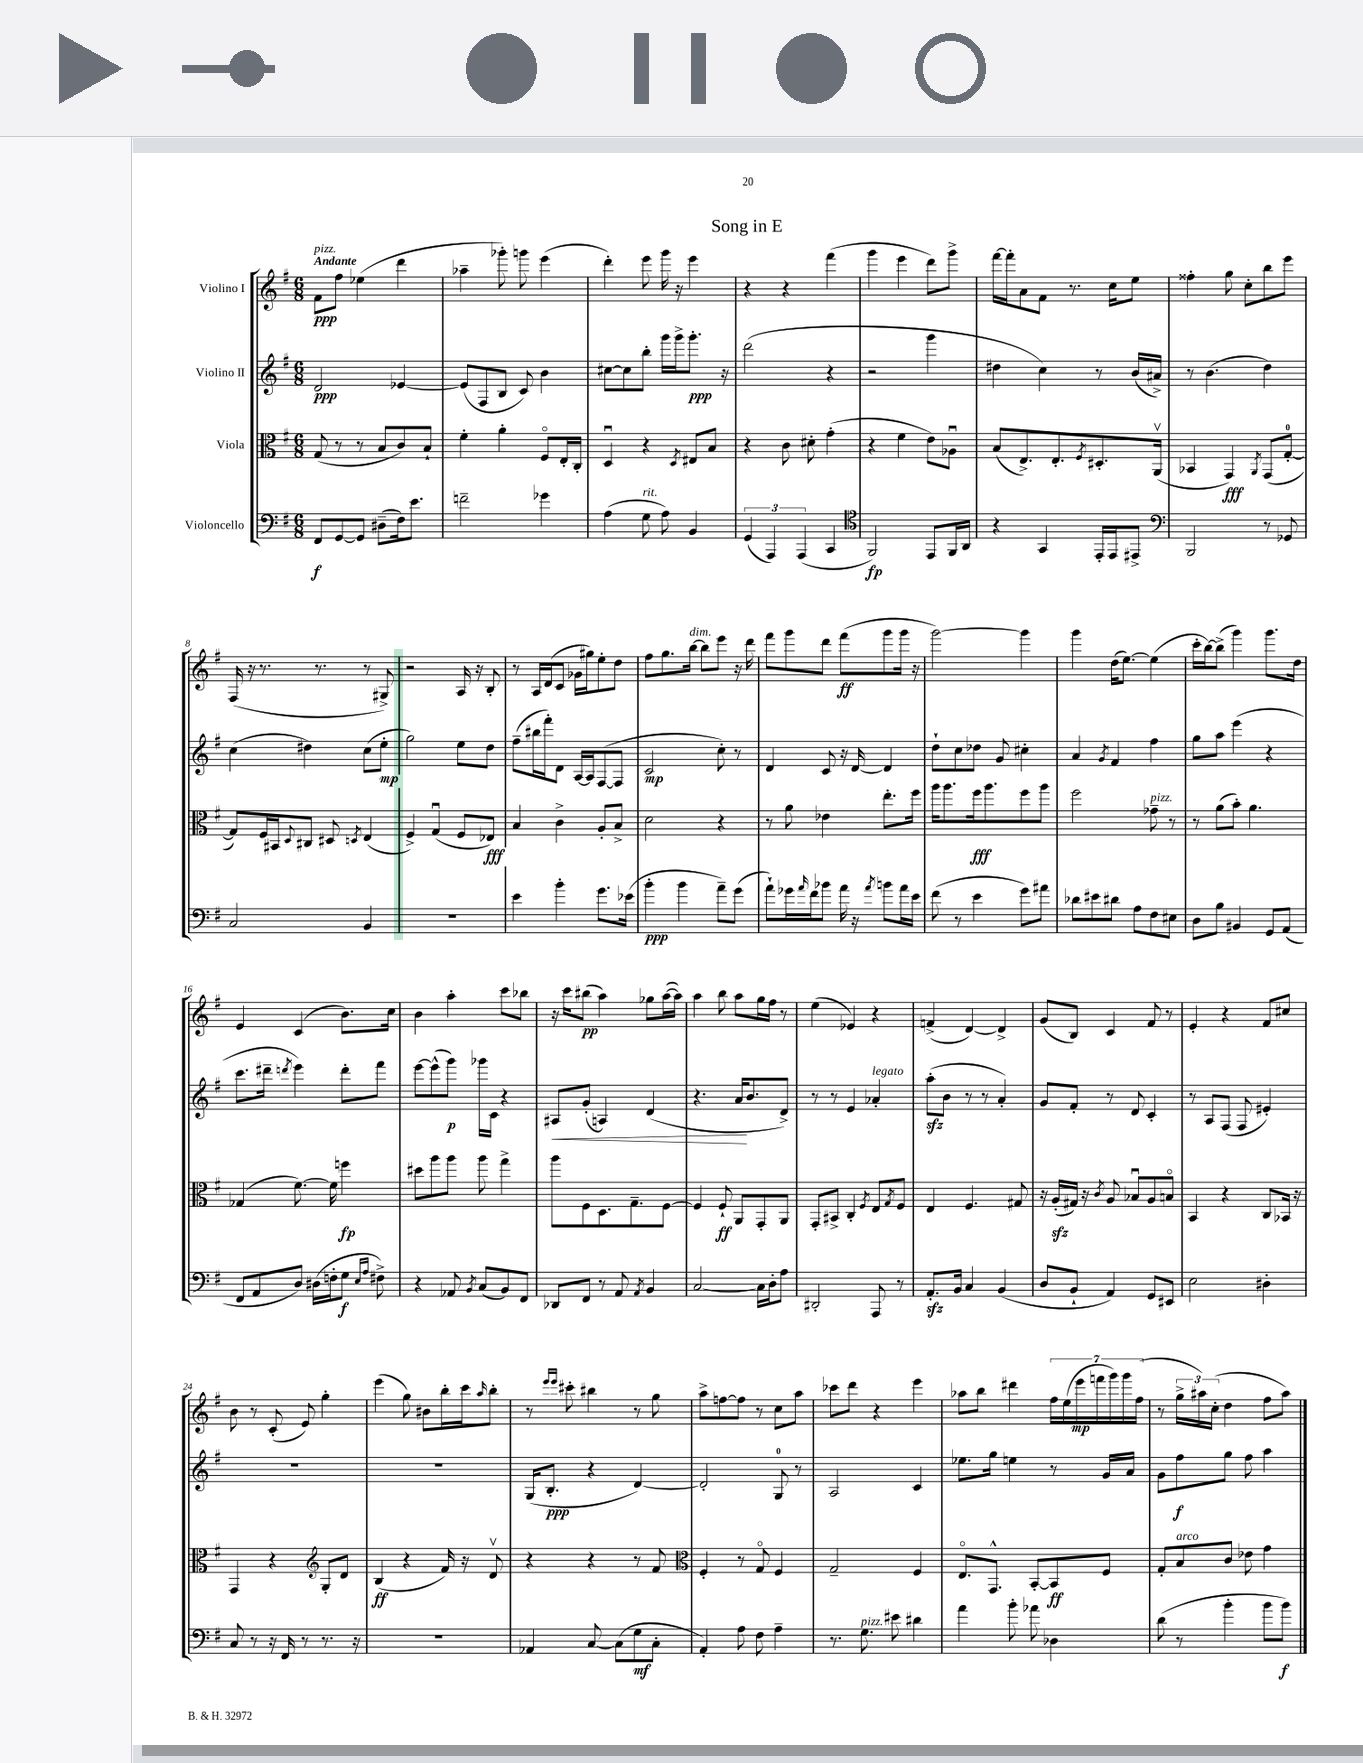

**kern	**dynam	**kern	**dynam	**kern	**dynam	**kern	**dynam
*part4	*part4	*part3	*part3	*part2	*part2	*part1	*part1
*staff4	*staff4	*staff3	*staff3	*staff2	*staff2	*staff1	*staff1
*I"Violoncello	*	*I"Viola	*	*I"Violino II	*	*I"Violino I	*
*clefF4	*	*clefC3	*	*clefG2	*	*clefG2	*
*k[f#]	*	*k[f#]	*	*k[f#]	*	*k[f#]	*
*M6/8	*	*M6/8	*	*M6/8	*	*M6/8	*
=1	=1	=1	=1	=1	=1	=1	=1
!	!	!	!	!	!	!LO:TX:a:B:t=Andante	!
!	!	!	!	!	!	!LO:TX:a:i:t=pizz.	!
8FF#/L	f	(8G/	.	2d/	ppp	8f#\L	ppp
[8GG/	.	8r	.	.	.	8ff#\J	.
8GG/J]	.	8r	.	.	.	(4ee-X\	.
(8D#X~\L	.	8B/L	.	.	.	.	.
16F#\k)	.	8c/)	.	[4e-X/	.	4ddd\	.
8.e\J	.	.	.	.	.	.	.
.	.	8B`/J	.	.	.	.	.
=2	=2	=2	=2	=2	=2	=2	=2
2fn~\	.	4f#'\	.	(8e-/L]	.	4aa-X~\	.
.	.	.	.	8F#/	.	.	.
.	.	4a'\	.	8B/J	.	8ggg-X'\)	.
.	.	.	.	8c/)	.	8gggn\	.
4g-X\	.	8F#/L	.	4b\	.	(4eee\	.
.	.	16E'/L	.	.	.	.	.
.	.	16C'/JJ	.	.	.	.	.
=3	=3	=3	=3	=3	=3	=3	=3
(4A\	.	4Du/	.	[8cc#X\L	.	4ddd'\)	.
.	.	.	.	8cc#\]	.	.	.
!LO:TX:a:i:t=rit.	!	!	!	!	!	!	!
8G\	.	4r	.	8bb'\J	.	8eee\	.
8A\)	.	.	.	16ggg\LL	.	16ggg\	.
.	.	.	.	16ggg^\J	.	16r	.
.	.	8qD/	.	.	.	.	.
4BB/	.	8E#X/L	.	8.ggg'\J	ppp	4eee\	.
.	.	8B/J	.	.	.	.	.
.	.	.	.	16r	.	.	.
=4	=4	=4	=4	=4	=4	=4	=4
(6GG/	.	4r	.	(2ddd\	.	4r	.
6AAA/)	.	.	.	.	.	.	.
.	.	8c\	.	.	.	4r	.
(6AAA/	.	.	.	.	.	.	.
.	.	8d#X'\	.	.	.	.	.
4CC/	.	(4g'\	.	4r	.	(4fff#\	.
=5	=5	=5	=5	=5	=5	=5	=5
*clefC4	*	*	*	*	*	*	*
2FF#/)	fp	4r	.	2r	.	4ggg\	.
.	.	4f#\	.	.	.	4eee\	.
8EE/L	.	8e\L)	.	4ggg\	.	8ddd\L)	.
16FF#/L	.	8A-Xu\J	.	.	.	8ggg^\J	.
16AA/JJ	.	.	.	.	.	.	.
=6	=6	=6	=6	=6	=6	=6	=6
4r	.	(8B/L	.	4dd#X\	.	[16fff#\LL	.
.	.	.	.	.	.	16fff#'\J]	.
.	.	8.E^/)	.	.	.	8a\	.
4GG/	.	.	.	4cc\)	.	8f#\J	.
.	.	8.E'/	.	.	.	.	.
.	.	.	.	.	.	8.r	.
.	.	8qF#/	.	.	.	.	.
16EE'/LL	.	8.D#X'/	.	8r	.	.	.
16EE/J	.	.	.	.	.	16cc\KL	.
8EE#X^/J	.	.	.	(16b/LL	.	8ee\J	.
.	.	(16AAv/Jk	.	16a#X^/JJ)	.	.	.
=7	=7	=7	=7	=7	=7	=7	=7
*clefF4	*	*	*	*	*	*	*
2BBB/	.	4BB-X/	.	8r	.	4ff##X'\	.
.	.	.	.	(4.b\	.	.	.
.	.	4GG/)	fff	.	.	8gg\	.
.	.	.	.	.	.	8cc'\L	.
.	.	8qAA/	.	.	.	.	.
8r	.	(8GG/L	.	4dd\)	.	8bb\	.
8GG-X/	.	[8G'/J	.	.	.	8eee\J	.
!!LO:LB:g=z
=8	=8	=8	=8	=8	=8	=8	=8
2C/	.	8G/L])	.	(4cc\	.	(16F#/	.
.	.	.	.	.	.	16r	.
.	.	16F#/L	.	.	.	8.r	.
.	.	16BB#X/J	.	.	.	.	.
.	.	8qqD/	.	.	.	.	.
.	.	8C#X/J	.	4dd#X\)	.	.	.
.	.	.	.	.	.	8.r	.
.	.	8D#X/	.	.	.	.	.
.	.	8qDn/	.	.	.	.	.
4BB/	.	(4E/	.	(8cc\L	.	8r	.
.	.	.	.	8ee'\J	mp	8G#X^/)	.
=9	=9	=9	=9	=9	=9	=9	=9
2.r	.	4F#^/)	.	2gg\)	.	2r	.
.	.	(4Gu/	.	.	.	.	.
.	.	8F#/L	.	8ee\L	.	16A/	.
.	.	.	.	.	.	16r	.
.	.	8E-X/J)	fff	8dd\J	.	8B'/	.
=10	=10	=10	=10	=10	=10	=10	=10
4e\	.	4B/	.	(8ff#~\L	.	8r	.
.	.	.	.	16bb#X\L	.	16A/LL	.
.	.	.	.	16fff#'\J)	.	(16d/J	.
4b'\	.	4c^\	.	8d\J	.	8c/J	.
.	.	.	.	[16A/LL	.	16g-X\LL	.
.	.	.	.	16A/J]	.	16gg#X\J)	.
8.g\L	.	8A'/L	.	([8F#/	.	8ee'\	.
.	.	8B^/J	.	8F#/J]	.	8dd\J	.
(16e-X\Jk	.	.	.	.	.	.	.
=11	=11	=11	=11	=11	=11	=11	=11
4b'\	ppp	2d\	.	2c/	mp	8ff#\L	.
.	.	.	.	.	.	8.gg\	.
4b\	.	.	.	.	.	.	.
!	!	!	!	!	!	!LO:TX:a:i:t=dim.	!
.	.	.	.	.	.	[16bb\Jk	.
.	.	.	.	.	.	8bb\L]	.
8a~\L)	.	4r	.	8cc'\)	.	8eee\J	.
(8g\J	.	.	.	8r	.	16r	.
.	.	.	.	.	.	16ddd\	.
=12	=12	=12	=12	=12	=12	=12	=12
8a`\L)	.	8r	.	4d/	.	8fff#\L	.
16g-X\L	.	8a\	.	.	.	8ggg\	.
16qqa/	.	.	.	.	.	.	.
16f#\J	.	.	.	.	.	.	.
8b-X\J	.	4e-X\	.	8c/	.	8ddd\J	.
16a\	.	.	.	16r	.	(8fff#\L	ff
16r	.	.	.	[16d/	.	.	.
8qa/	.	.	.	.	.	.	.
8bn\L	.	8.ee'\L	.	4d/]	.	8ggg\	.
16a\L	.	.	.	.	.	16ggg\Jk	.
16e\JJ	.	16ff#\Jk	.	.	.	16r	.
=13	=13	=13	=13	=13	=13	=13	=13
(8f#\	.	16aa\KL	.	8dd`\L	.	[2ggg\)	.
.	.	8.aa\	.	.	.	.	.
8r	.	.	.	8cc\	.	.	.
4e\	.	16ff#\k	fff	8dd-X\J	.	.	.
.	.	8.aa\	.	.	.	.	.
.	.	.	.	8g/	.	.	.
8g\L)	.	8ff#\	.	4cc#X'\	.	4ggg\]	.
8a#X\J	.	8aa\J	.	.	.	.	.
=14	=14	=14	=14	=14	=14	=14	=14
8d-X\L	.	2ff#\	.	4a/	.	4ggg\	.
8e#X\	.	.	.	.	.	.	.
.	.	.	.	8qg/	.	.	.
8d#X\J	.	.	.	4f#/	.	(16dd\KL	.
.	.	.	.	.	.	[8.ee\J)	.
8A\L	.	.	.	.	.	.	.
!	!	!LO:TX:a:i:t=pizz.	!	!	!	!	!
8F#\	.	8g-X~\	.	4ff#\	.	(4ee\]	.
8E#X\J	.	8r	.	.	.	.	.
=15	=15	=15	=15	=15	=15	=15	=15
8D\L	.	8r	.	8gg\L	.	16ccc'\LL	.
.	.	.	.	.	.	[16bb\J)	.
8B\J	.	(8a\L	.	8aa\J	.	(8bb^\J]	.
4BB#X/	.	8b'\J)	.	(4eee\	.	4ggg\)	.
.	.	4.a\	.	.	.	.	.
8GG/L	.	.	.	4r	.	8.ggg\L	.
(8AA/J	.	.	.	.	.	.	.
.	.	.	.	.	.	16dd\Jk	.
!!LO:LB:g=z
=16	=16	=16	=16	=16	=16	=16	=16
8FF#/L	.	(4G-X/	.	8.ccc\L	.	4e/	.
8AA/	.	.	.	.	.	.	.
.	.	.	.	16ddd#X~\Jk	.	.	.
.	.	.	.	8qdddn/	.	.	.
8D/J)	.	[8.f#\)	.	4eee\)	.	(4c/	.
(16D#X\LL	.	.	.	.	.	.	.
16Fn'\J	.	16f#\]	.	.	.	.	.
8G\J	f	4ffn\	fp	8ddd'\L	.	8.b\L)	.
16qqE/LL	.	.	.	.	.	.	.
16qqA/JJ	.	.	.	.	.	.	.
8F#X^\)	.	.	.	8fff#\J	.	.	.
.	.	.	.	.	.	16cc\Jk	.
=17	=17	=17	=17	=17	=17	=17	=17
4r	.	8dd#X\L	.	[8eee\L	.	4b\	.
.	.	8aa\	.	(8eee^^\]	.	.	.
8AA-X/	.	8aa\J	.	8ggg\J)	p	4aa'\	.
8qBB/	.	.	.	.	.	.	.
(8C/L	.	8aa\	.	16ggg-X\LL	.	.	.
.	.	.	.	16c\JJ	.	.	.
8BB/)	.	4gg^\	.	4r	.	8ccc\L	.
8FF#/J	.	.	.	.	.	8bb-X\J	.
=18	=18	=18	=18	=18	=18	=18	=18
!	!	!	!	!	!LO:HP:b	!	!
8DD-X/L	.	8aa\L	.	8A#X/L	<	16r	.
.	.	.	.	.	.	16ccc\KL	.
8FF#/J	.	8F#\	.	(8g'/J	.	(8bb#X\J	pp
8r	.	8.D\	.	4An/)	.	4aa\)	.
8AA/	.	.	.	.	.	.	.
.	.	8.G~\	.	.	.	.	.
8qAA/	.	.	.	.	.	.	.
4BB/	.	.	.	(4d/	.	8gg-X\L	.
.	.	[8F#\J	.	.	.	([16aa\L	.
.	.	.	.	.	.	16aa\JJ])	.
=19	=19	=19	=19	=19	=19	=19	=19
[2C/	.	4F#/]	.	4.r	.	4aa\	.
.	.	8F#`/	ff	.	.	8bb\	.
.	.	8AA/L	.	16a/KL	.	8aa\L	.
.	.	.	.	8.b/	[	.	.
16C\LL]	.	8GG'/	.	.	.	16gg\L	.
16D'\J	.	.	.	.	.	16ff#\JJ	.
8A\J	.	8AA/J	.	8d^/J)	.	8r	.
=20	=20	=20	=20	=20	=20	=20	=20
2DD#X'/	.	8GG'/L	.	8r	.	(4ee\	.
.	.	8BB#X^/J	.	8r	.	.	.
.	.	4C'/	.	4e/	.	4e-X/)	.
.	.	8qF#/	.	.	.	.	.
!	!	!	!	!LO:TX:a:i:t=legato	!	!	!
8AAA/	.	8E/L	.	4a-X'/	.	4r	.
.	.	8qG/	.	.	.	.	.
8r	.	8F#/J	.	.	.	.	.
=21	=21	=21	=21	=21	=21	=21	=21
8.AAzz'/L	.	4E/	.	(8aazz'\L	.	(4fn^/	.
.	.	.	.	8b\J	.	.	.
16BB/Jk	.	.	.	.	.	.	.
4C/	.	4.F#/	.	8r	.	[4d/)	.
.	.	.	.	8r	.	.	.
(4BB/	.	.	.	4a'/)	.	4d^/]	.
.	.	8G#X/	.	.	.	.	.
=22	=22	=22	=22	=22	=22	=22	=22
8D/L	.	16r	.	8g/L	.	(8g/L	.
.	.	(16Azz'/LL	.	.	.	.	.
8BB`/J	.	16G#X/JJ)	.	8f#'/J	.	8B/J)	.
.	.	16r	.	.	.	.	.
.	.	8qc/	.	.	.	.	.
4AA/)	.	8A/	.	8r	.	4c/	.
.	.	8B-Xu/L	.	8d/	.	.	.
8GG/L	.	8A/	.	4c'/	.	8f#/	.
8EE#X/J	.	8Bn/J	.	.	.	8r	.
=23	=23	=23	=23	=23	=23	=23	=23
2E\	.	4BB/	.	8r	.	4e'/	.
.	.	.	.	8A/L	.	.	.
.	.	4r	.	(8F#/J	.	4r	.
.	.	.	.	8F#/	.	.	.
4D#X'\	.	8C/L	.	4e#X'/)	.	8f#/L	.
.	.	16BB-X/Jk	.	.	.	8cc#X/J	.
.	.	16r	.	.	.	.	.
!!LO:LB:g=z
=24	=24	=24	=24	=24	=24	=24	=24
8C/	.	4GG/	.	2.r	.	8b\	.
8r	.	.	.	.	.	8r	.
16r	.	4r	.	.	.	(8c'/	.
16FF#/	.	.	.	.	.	.	.
8r	.	.	.	.	.	8e/)	.
*	*	*clefG2	*	*	*	*	*
8.r	.	8G'/L	.	.	.	4gg'\	.
.	.	8d/J	.	.	.	.	.
16r	.	.	.	.	.	.	.
=25	=25	=25	=25	=25	=25	=25	=25
2.r	.	(4B/	ff	2.r	.	(4eee\	.
.	.	4r	.	.	.	8gg\)	.
.	.	.	.	.	.	8b#X\L	.
.	.	16f#/)	.	.	.	16bb'\L	.
.	.	16r	.	.	.	16ccc\J	.
.	.	.	.	.	.	16qqaa/	.
.	.	8dv/	.	.	.	8bb'\J	.
=26	=26	=26	=26	=26	=26	=26	=26
4AA-X/	.	4r	.	(16G/KL	.	8r	.
.	.	.	.	8.B'/J	ppp	.	.
.	.	.	.	.	.	16qqeee/LL	.
.	.	.	.	.	.	16qqeee/JJ	.
.	.	.	.	.	.	8ccc#X'\	.
[8C/	.	4r	.	4r	.	4bb#X\	.
(8C\L]	.	.	.	.	.	.	.
8G\	mf	8r	.	[4d/)	.	8r	.
8C'\J	.	8f#/	.	.	.	8gg\	.
=27	=27	=27	=27	=27	=27	=27	=27
*	*	*clefC3	*	*	*	*	*
4AA'/)	.	4F#'/	.	2d'/]	.	8aa^\L	.
.	.	.	.	.	.	[8ffn\	.
8A\	.	8r	.	.	.	8ff\J]	.
8F#\	.	8G/	.	.	.	8r	.
4A~\	.	4F#/	.	8G/	.	8cc\L	.
.	.	.	.	8r	.	8aa\J	.
=28	=28	=28	=28	=28	=28	=28	=28
8.r	.	2G~/	.	2A/	.	8ccc-X\L	.
.	.	.	.	.	.	8ddd\J	.
!LO:TX:a:i:t=pizz.	!	!	!	!	!	!	!
8.G\	.	.	.	.	.	.	.
.	.	.	.	.	.	4r	.
8e#X\	.	.	.	.	.	.	.
4d#X\	.	4F#/	.	4c/	.	4eee\	.
=29	=29	=29	=29	=29	=29	=29	=29
4a\	.	8.E/L	.	8.ee-X\L	.	8aa-X\L	.
.	.	.	.	.	.	8bb\J	.
.	.	8.GG^^/J	.	16gg\Jk	.	.	.
8b'\	.	.	.	4een\	.	4ddd#X\	.
8a-X\	.	[8BB'/L	.	.	.	.	.
4D-X\	.	8BB/]	ff	8r	.	28ff#\LL	.
.	.	.	.	.	.	(28ee\	.
.	.	.	.	.	.	28eee\	mp
.	.	.	.	.	.	28fffn\	.
.	.	8F#/J	.	16g/LL	.	.	.
.	.	.	.	.	.	28ggg\)	.
.	.	.	.	.	.	28ggg\	.
.	.	.	.	16a/JJ	.	.	.
.	.	.	.	.	.	(28ff#\JJ	.
=30	=30	=30	=30	=30	=30	=30	=30
(8d\	.	8G'/L	.	8g\L	.	8r	.
!	!	!LO:TX:a:i:t=arco	!	!	!	!	!
8r	.	8B/	.	8ff#\	f	24gg^\LL	.
.	.	.	.	.	.	24aa#X\)	.
.	.	.	.	.	.	(24cc'\JJ	.
4b'\	.	8c/J	.	8gg\J	.	4dd\	.
.	.	8e-X\	.	8ff#\	.	.	.
8b\L	.	4g\	.	4aa\	.	8ff#\L	.
8b\J)	f	.	.	.	.	8aa#\J)	.
==	==	==	==	==	==	==	==
*-	*-	*-	*-	*-	*-	*-	*-
